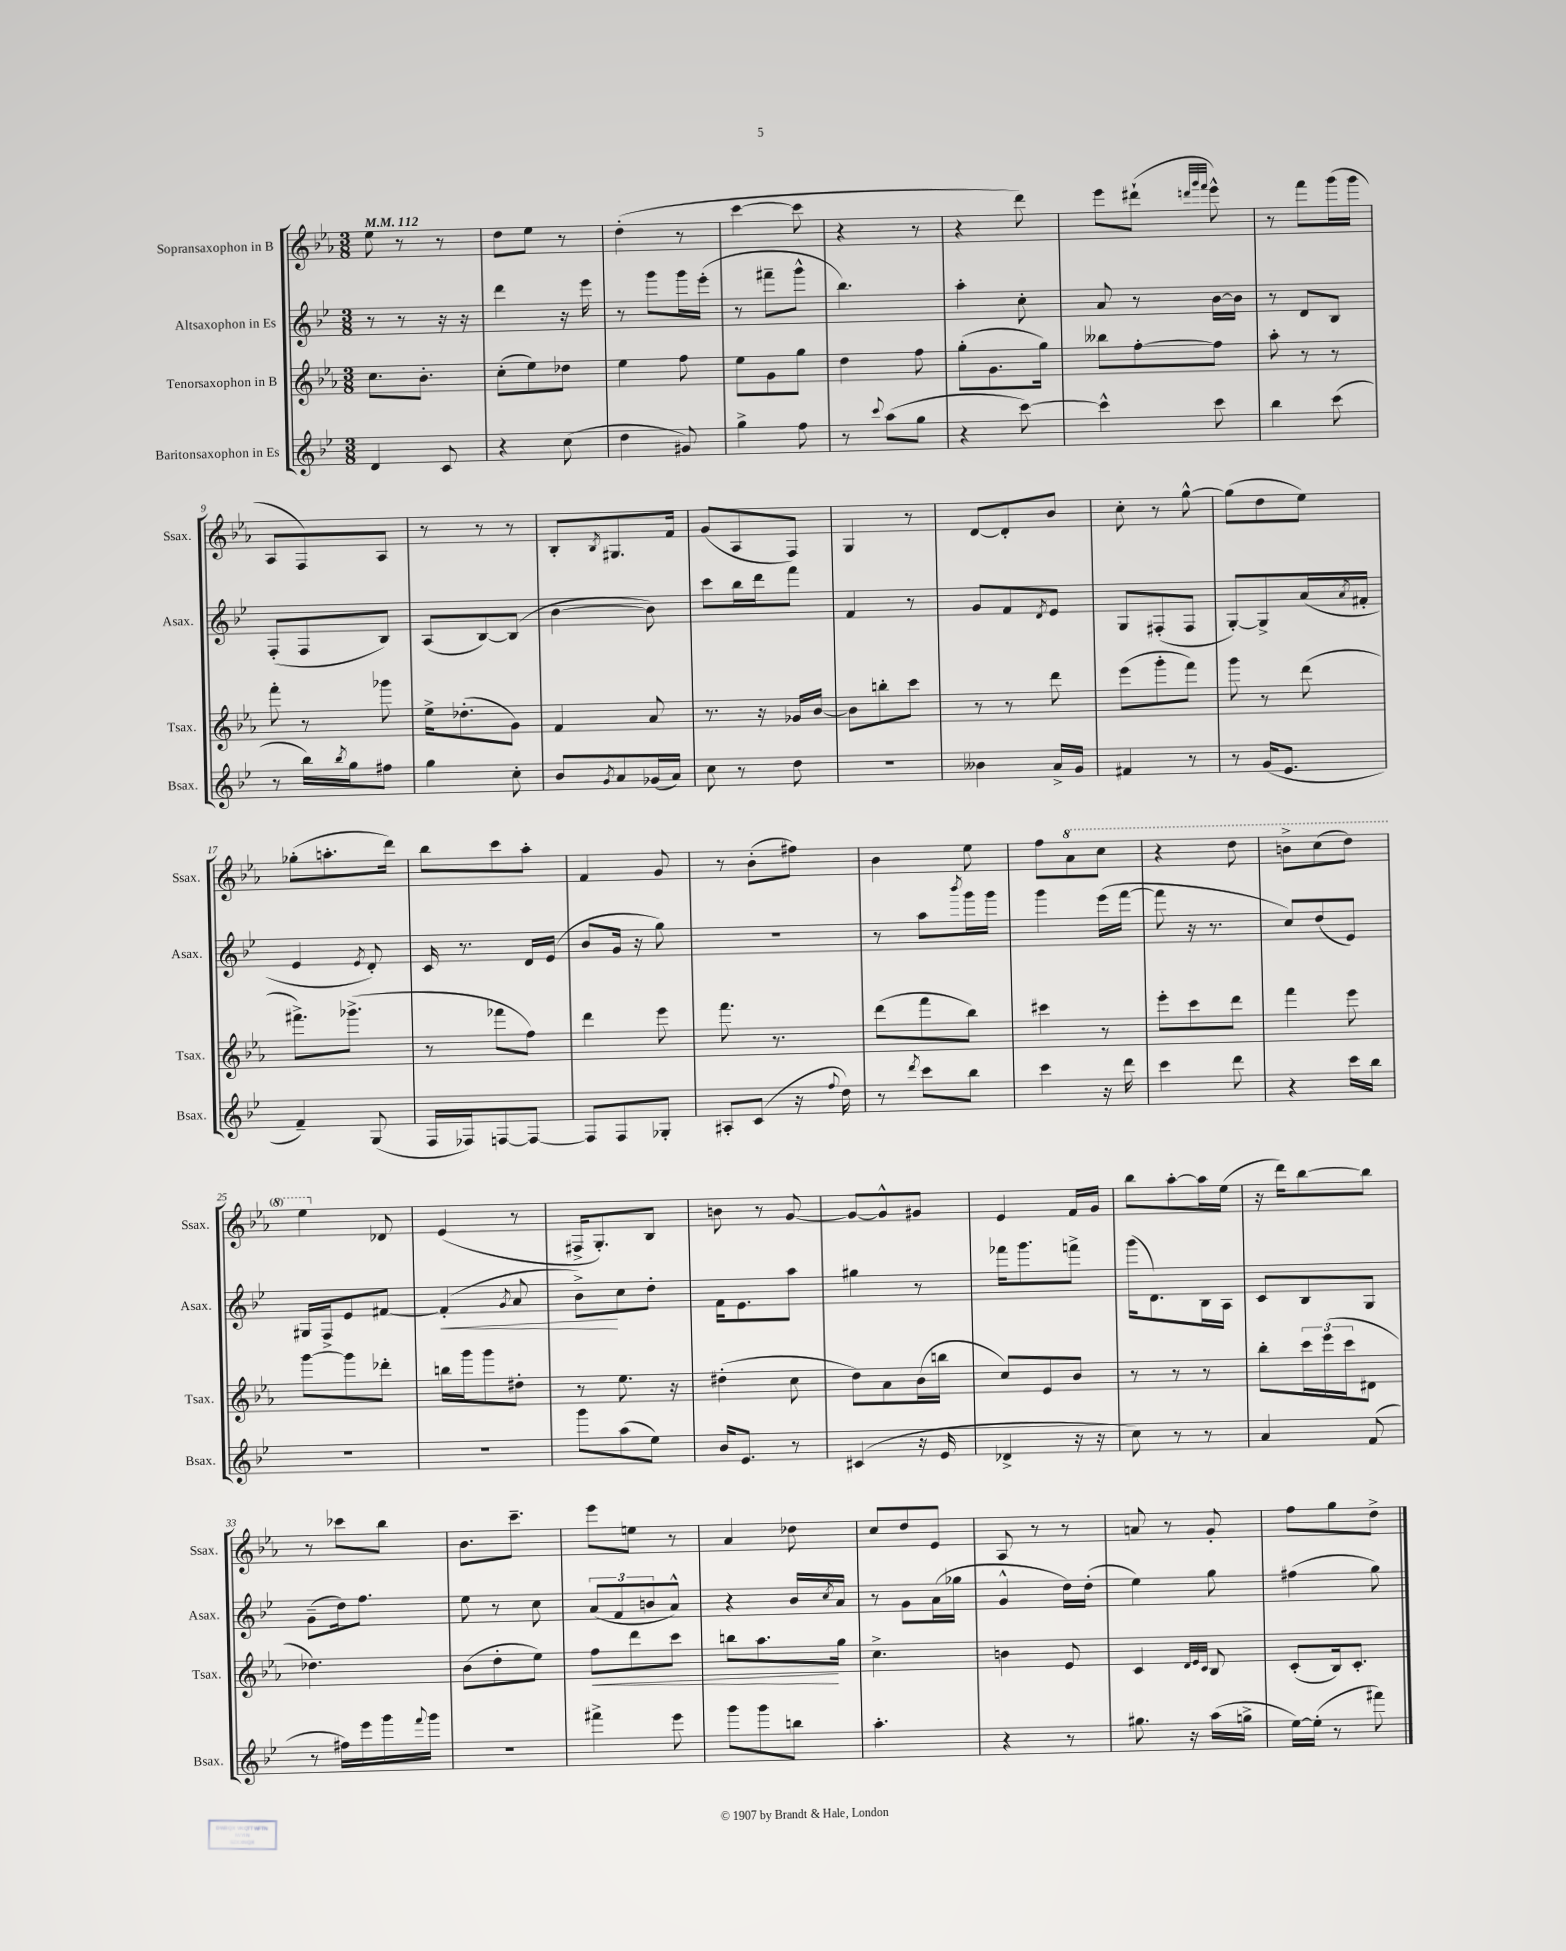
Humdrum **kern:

**kern	**kern	**kern	**kern
*staff4	*staff3	*staff2	*staff1
*clefG2	*clefG2	*clefG2	*clefG2
*k[b-e-]	*k[b-e-a-]	*k[b-e-]	*k[b-e-a-]
*M3/8	*M3/8	*M3/8	*M3/8
*MM112	*MM112	*MM112	*MM112
4d	8.cc	8r	8ee-
.	.	8r	8r
.	8.b-'	.	.
8c	.	16r	8r
.	.	16r	.
=	=	=	=
4r	(8cc'	4ddd	8dd
.	8ee-)	.	8ee-
(8cc	8dd-	16r	8r
.	.	16eee-	.
=	=	=	=
4dd	4ee-	8r	(4dd'
.	.	8ggg	.
8g#)	8ff	16ggg	8r
.	.	(16eee-'	.
=	=	=	=
4gg^	8ee-	8r	[4ccc
.	8g	8fff#~	.
8ff	8gg	8ggg^^	8ccc]
=	=	=	=
8r	4dd	4.bb-)	4r
8qqccc	.	.	.
(8aa	.	.	.
8gg	8ff	.	8r
=	=	=	=
4r	(8gg'	4aa'	4r
.	8.g	.	.
[8ccc)	.	8cc'	8ddd)
.	16gg)	.	.
=	=	=	=
4ccc^^]	8bb--	8a	8eee-
.	[8ff'	8r	(8ddd#`
.	.	.	32qqddd
.	.	.	32qqggg
.	.	.	32qqfff
8ccc	8ff]	[16b-	8eee-^^)
.	.	16b-]	.
=	=	=	=
4bb-	8aa-'	8r	8r
.	8r	8d	8fff
(8ccc	8r	8B-	(16ggg
.	.	.	16ggg
=	=	=	=
8r	8fff'	(8F'	8A-
16bb-)	8r	8F	8F)
8qbb-	.	.	.
16gg	.	.	.
8ff#	8ggg-	8B-)	8A-
=	=	=	=
4gg	16ee-^	(8A	8r
.	(8.dd-'	.	.
.	.	[8B-)	8r
8cc'	8g)	(8B-]	8r
=	=	=	=
8b-	4f	[4b-	8B-'
8qg	.	.	8qB-
8a	.	.	8.G#
(16g-	8a-	8b-])	.
16a)	.	.	16f
=	=	=	=
8cc	8.r	8ccc	(8g
8r	.	16bb-	8A-
.	16r	16ddd	.
8dd	16g-	8fff	8F)
.	[16b-	.	.
=	=	=	=
4.r	8b-]	4f	4G
.	8bb'	.	.
.	8ccc	8r	8r
=	=	=	=
4b--	8r	8g	[8d
.	8r	8f	8d']
.	.	8qd	.
16a^	8ddd	8e-	8b-
16g	.	.	.
=	=	=	=
4f#	(8eee-	8G	8cc'
.	8ggg'	(8F#'	8r
8r	8fff)	8F#	[8gg^^
=	=	=	=
8r	8ggg	[8G')	(8gg]
(16g	8r	8G^]	8dd
8.e-	.	.	.
.	(8ddd	(16a	8ee-)
.	.	8qa	.
.	.	16f#'	.
=	=	=	=
4f~)	8.fff#^)	4e-	(8gg-'
.	.	.	8.aa'
.	(8.ggg-^	.	.
.	.	8qe-	.
(8G	.	8d')	.
.	.	.	16ddd)
=	=	=	=
16F	8r	16c	8bb-
16F-)	.	8.r	.
[8F	8fff-	.	8ccc
8F_	8ff)	16d	8aa-'
.	.	(16e-	.
=	=	=	=
8F]	4ddd	8b-	4f
8F	.	16g	.
.	.	16r	.
8G-'	8eee-	8gg)	8g
=	=	=	=
8A#'	8.fff	4.r	8r
(8c	.	.	(8b-'
.	8.r	.	.
16r	.	.	8ff#)
8qqff	.	.	.
16dd)	.	.	.
=	=	=	=
8r	(8ddd	8r	4b-
8qddd	.	.	.
8ccc	8fff	8aa	.
.	.	8qbbb-	.
8bb-	8bb-)	16ggg	8ee-
.	.	16ggg	.
=	=	=	=
4ccc	4ccc#	4ggg	8ff
.	.	.	8aa-
16r	8r	(16eee-	8ccc
16ddd	.	[16fff	.
=	=	=	=
4ccc	8eee-'	8fff]	4r
.	8ccc	16r	.
.	.	8.r	.
8ddd	8ddd	.	8ddd
=	=	=	=
4r	4fff	8cc)	8bb^
.	.	(8dd	(8ccc
16ccc	8eee-	8e-)	8ddd)
16bb-	.	.	.
=	=	=	=
4.r	[8ggg	16G#	4eee-
.	.	16F^	.
.	8ggg]	8e-	.
.	8ddd-'	[8f#	8d-
=	=	=	=
4.r	16bb	(4f#']	(4e-
.	16ggg	.	.
.	8ggg	.	.
.	.	8qg	.
.	8dd#'	8a	8r
=	=	=	=
8ggg	8r	8b-^)	16F#^
.	.	.	8.G')
(8aa	8.ee-	8cc	.
8ee-)	.	8dd'	8B-
.	16r	.	.
=	=	=	=
16b-	(4dd#'	16f	8b
8.e-	.	8.e-	.
.	.	.	8r
8r	8cc	8aa	[8g
=	=	=	=
(4c#	8dd)	4gg#	8g_
.	8a-	.	8g^^]
16r	(16b-	8r	8g#
16e-	16bb	.	.
=	=	=	=
4d-^	8cc)	16fff-	4e-
.	.	8.ggg	.
.	8e-	.	.
16r	8b-	8fff^	16f
16r	.	.	16g
=	=	=	=
8cc)	8r	(16ggg	8bb-
.	.	8.d)	.
8r	8r	.	[8aa-'
8r	8r	16B-	16aa-]
.	.	16A	(16ee-
=	=	=	=
4a	8bb-'	8c	16r
.	.	.	16ddd)
.	24ccc	8B-	[8bb-
.	(24eee-	.	.
.	24ccc	.	.
(8f	8d#	8G	8bb-]
=	=	=	=
8r	4.dd-)	(8g~	8r
16ff#)	.	16dd)	8ccc-
16eee-	.	8.ff	.
16ggg	.	.	8bb-
8qqfff	.	.	.
16ggg	.	.	.
=	=	=	=
4.r	(8b-	8ee-	8.b-
.	8dd'	8r	.
.	.	.	8.ccc~
.	8ee-)	8cc	.
=	=	=	=
4fff#^	8ff	(12a	8eee-
.	.	12f	.
.	8ddd	.	8ee
.	.	12b	.
8eee-	8ccc	8a^^)	8r
=	=	=	=
8ggg	8bb	4r	4a-
8ggg	8.aa-	.	.
8bb	.	16b-	8dd-
.	.	8qcc	.
.	16gg	16a	.
=	=	=	=
4.aa'	4.cc^	8r	8cc
.	.	8g	8dd
.	.	(16a	8e-
.	.	16gg-	.
=	=	=	=
4r	4b	4g^^	8A-
.	.	.	8r
8r	8e-	16dd)	8r
.	.	(16dd'	.
=	=	=	=
8.gg#	4c	4ee-)	8a
.	.	.	8r
16r	.	.	.
.	32qqd	.	.
.	32qqe-	.	.
.	32qqc	.	.
(16aa	8B-	8gg	8g'
16gg^	.	.	.
=	=	=	=
[16ee-)	(8c'	(4ff#	8ff
(16ee-']	.	.	.
8r	16B-)	.	8gg
.	8.c'	.	.
8fff#)	.	8gg)	8dd^
==	==	==	==
*-	*-	*-	*-
